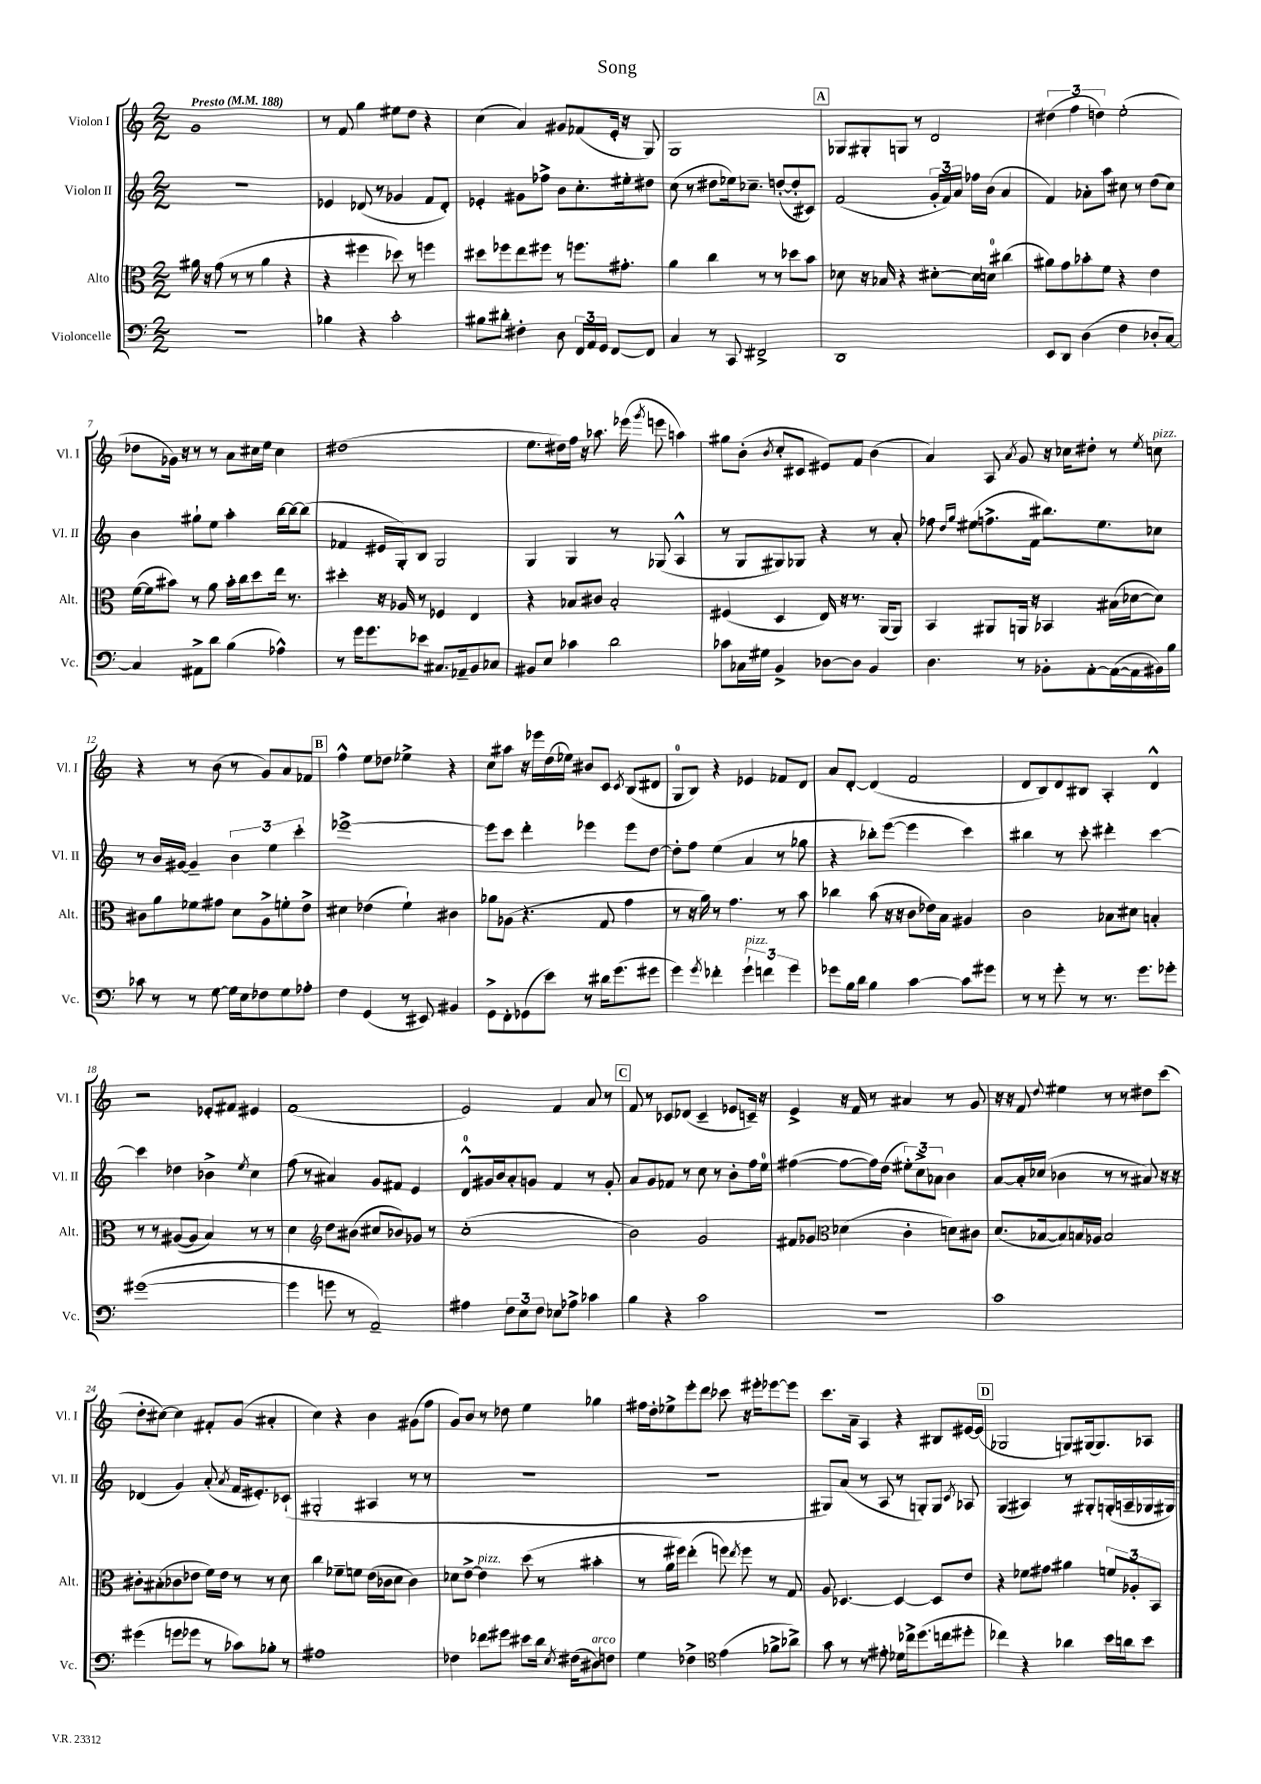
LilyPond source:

\header { title = "Song" }
<<
\new StaffGroup <<
\new Staff = "s0" \with { instrumentName = "Violon I" shortInstrumentName = "Vl. I" } {
    \clef treble \key c \major \numericTimeSignature \time 2/2 \tempo "Presto" 4 = 188
    \autoBeamOff g'1 |
    r8 f'8 g''4 eis''8[ d''8] r4 |
    c''4( a'4) gis'8[ fes'8( e'16]-. r16 g8) |
    g1 |
    \mark \markup { \box "A" } ges8[ gis8-. g8] r8 d'2 |
    \tuplet 3/2 { dis''4( f''4 d''4) } e''2-.( |
    des''8[ ges'16]) r16 r8 r8 a'8[ cis''16 e''16] cis''4 |
    dis''1( |
    e''8.[ dis''16) f''16] r16 aes''8. ees'''16( \acciaccatura { g'''8 } e'''8 a''4) |
    gis''8[ b'8]-.( \acciaccatura { b'8 } c''8[-. cis'8] eis'8[) f'8] b'4( |
    a'4) a8 \acciaccatura { a'8 } g'8 r16 ces''16[ dis''8]-. r8 \acciaccatura { e''8 } c''8^\markup { \italic "pizz." } |
    r4 r8 b'8( r8 g'8[) a'8 fes'8] |
    \mark \markup { \box "B" } f''4-^ e''8[ des''8] ees''4-> r4 |
    c''8[ ais''8] r16 ees'''16[ d''16( ees''16]) bis'8[ c'8] \acciaccatura { c'8 } b8[( dis'8] |
    g8[-0 b8]) r4 ees'4 fes'8[ d'8] |
    a'8[ d'8]~-. d'4( f'2 |
    d'8[ b8) d'8 bis8] a4-. d'4-^ |
    r2 ees'8[-. fis'8] eis'4 |
    f'1( |
    e'2) f'4 a'8 r8 |
    \mark \markup { \box "C" } f'8 r8 ces'8[ des'8]( ces'4-- ees'8[ c'16]--) r16 |
    e'4-> r16 f'16 r8 ais'4 r8 g'8 |
    r16 r16 f'8 \appoggiatura { d''8 } eis''4 r8 r8 dis''8[ c'''8]( |
    d''8[-. cis''8]~) cis''4 fis'8[-. g'8]( ais'4-. |
    c''4) r4 b'4 gis'8[( f''8] |
    g'8[) b'8] r8 des''8 e''4 ges''4 |
    fis''16[ d''16-. ees''8-> e'''8-. d'''8] ces'''8 r16 eis'''16[-. ees'''8~ ees'''8] |
    c'''8.[ a'16]-- a4 r4 bis8[ eis'16~ eis'16]( |
    \mark \markup { \box "D" } ges2 g8[) gis16( gis8.) aes8] \bar "|." |
}
\new Staff = "s1" \with { instrumentName = "Violon II" shortInstrumentName = "Vl. II" } {
    \clef treble \key c \major \numericTimeSignature \time 2/2
    \autoBeamOff r1 |
    ees'4 des'8( r8 ges'4 f'8[ des'8]-.) |
    ees'4-. gis'8[ fes''8]-> b'8[ c''8.-. eis''16-. dis''8] |
    c''8( r8 dis''8[ ees''16) ces''8.]-- d''8[~-.( d''8-. cis'8]) |
    \mark \markup { \box "A" } f'2( \tuplet 3/2 { g'16[-. f'16) a'16] } fes''16[ b'16]( a'4 |
    f'4) aes'8[-. a''8] cis''8 r8 d''8[( cis''8]) |
    b'4 gis''8[-! e''8] a''4-. b''16[~ b''16~ b''8]( |
    fes'4 eis'16[ g16-.) b8] g2 |
    g4 g4 r8 ges8( a4-^ |
    r8 g8[ gis8) ges8] r4 r8 a'8-. |
    fes''8 \grace { d''16[ g''16] } eis''8[( f''8.-> f'16] bis''8.[) eis''8. ces''8] |
    r8 b'16[ gis'16]~ gis'4-- \tuplet 3/2 { b'4 e''4 c'''4-. } |
    \mark \markup { \box "B" } ees'''1~-> |
    ees'''8[ c'''8] d'''4-. ees'''4 ees'''8[ d''8]~ |
    d''8[-. f''8] e''4( a'4 r8 ges''8 |
    r4 bes''8[-.) e'''8]~( e'''4 c'''4) |
    bis''4 r8 c'''8-. dis'''4-. c'''4~ |
    c'''4 des''4 bes'4-> \acciaccatura { e''8 } c''4 |
    f''8( r8 ais'4) g'8[ fis'8] e'4 |
    d'8[-0-^ gis'16 b'16 a'8-. g'8] f'4 r8 g'8-. |
    \mark \markup { \box "C" } a'8[ g'8 fes'8] r8 c''8 r8 b'8[-. f''16 e''16]-0 |
    fis''4~( fis''8[~ fis''16) d''16]( \tuplet 3/2 { eis''8[-.) c''8-> aes'8] } b'4 |
    a'8[~ a'16-. ces''16]( bes'4 r8 r8 ais'8) r16 r16 |
    des'4( g'4) a'8-.( \acciaccatura { a'8 } f'16[ eis'8.-.) ces'8]-!( |
    gis2-. ais4 r8 r8 |
    R1 |
    R1 |
    gis8[) a'8]( r8 a8 r8 g8[-.) g8] \acciaccatura { c'8 } aes8 |
    \mark \markup { \box "D" } g4( ais4) r8 gis8[-. g16-.( a16-- ges16 gis16]) \bar "|." |
}
\new Staff = "s2" \with { instrumentName = "Alto" shortInstrumentName = "Alt." } {
    \clef alto \key c \major \numericTimeSignature \time 2/2
    \autoBeamOff ais'16 r16 g'8( r8 r8 ais'4 r4 |
    r4 fis''4 des''8) r8 f''4 |
    dis''8[ fes''8 e''8 fis''8] r8 f''8.[ gis'8.]-. |
    a'4 c''4 r8 r8 des''8[ b'8] |
    \mark \markup { \box "A" } des'8 r16 bes16 r4 dis'8[~-. dis'16 d'16]-0 cis''4( |
    ais'8[) g'8 bes'8-. f'8] r4 e'4 |
    f'16[~( f'16 bis'8]) r8 a'8 bis'16[-. c''16 d''8 e''16] r8. |
    dis''4-. r16 aes16 r8 fes4 e4 |
    r4 bes8[ cis'8] bes2-. |
    fis4( d4 e16) r16 r8. a,16[( a,8]) |
    b,4 ais,8[ a,16] r16 bes,4 bis16[( des'16~ des'8]) |
    cis'8[ a'8 fes'8 gis'8] d'8[ a8-> f'8-. e'8]-> |
    \mark \markup { \box "B" } dis'4 ees'4( f'4-!) cis'4 |
    aes'8[ aes8]( r4. g8 g'4 |
    r8 r16 a'16) r8 g'4. r8 b'8 |
    ces''4 b'8( r16 r16 c'8[ ees'16) b16] ais4 |
    c'2 bes8[ dis'8] b4-. |
    r8 r8 ais8[~( ais8] b4) r8 r8 |
    d'4 \clef treble d''8[ bis'8]( cis''8[ bes'8) ges'8] r8 |
    c''1-.( |
    \mark \markup { \box "C" } b'2) g'2 |
    fis'8[ ges'8] \clef alto des'4( c'4-. d'8[) cis'8] |
    d'8.[( bes16~ bes8) b16 aes16] b2 |
    cis'8[-. bis8-.( ces'8 ees'8] f'16[) ees'16] r8 r8 d'8 |
    c''4 fes'8[-- f'8] e'16[( ces'16 d'8] ces'4) |
    des'8[ e'8]~-> e'4^\markup { \italic "pizz." } d''8( r8 bis'4-. |
    r8 a'16[ fis''16]) e''4-.( f''8) \acciaccatura { e''8 } f''8 r8 g8 |
    a8 des4.~ des4~ des8[ e'8] |
    \mark \markup { \box "D" } r4 fes'8[ gis'8] ais'4 \tuplet 3/2 { f'8[ aes8-. b,8] } \bar "|." |
}
\new Staff = "s3" \with { instrumentName = "Violoncelle" shortInstrumentName = "Vc." } {
    \clef bass \key c \major \numericTimeSignature \time 2/2
    \autoBeamOff R1 |
    bes4 r4 c'2-. |
    bis8[ dis'8]-. fis4-. d8 \tuplet 3/2 { f,16[ a,16 g,16] } f,8[~ f,8] |
    c4 r8 c,8 fis,2-> |
    \mark \markup { \box "A" } d,1 |
    e,8[ d,8] d4( f4 des8[-. c8]~) |
    c4 ais,8[-> d'8] b4( aes4-^) |
    r8 g'16[ g'8. ees'8] cis8.[ aes,16-- b,8 ces8] |
    bis,8[ e8] ces'4 d'2 |
    ces'8[ ces16 gis16] b,4-> des8[~ des8] b,4 |
    d4. r8 bes,8[-. a,8~-. a,16~( a,16 bis,16) b16] |
    ces'8 r8 r8 g8~ g16[ e16 fes8 g8 aes8]-. |
    \mark \markup { \box "B" } f4 g,4( r8 eis,8) bis,4 |
    g,8[-> f,8-. ges,8( e'8]) r8 dis'16[ g'8.( gis'8] |
    g'4) \acciaccatura { g'8 } fes'4-. \tuplet 3/2 { g'4-!^\markup { \italic "pizz." } f'4 g'4 } |
    ges'8[ b16 d'16] b4 c'4~ c'8[ gis'8] |
    r8 r8 g'8-. r8 r8. g'8.[ ges'8]-. |
    gis'1~( |
    gis'4 g'8 r8 a,2--) |
    ais4 \tuplet 3/2 { f8[ e8 f8] } ees8[ aes8]-> ces'4 |
    \mark \markup { \box "C" } b4 r4 c'2 |
    R1 |
    c'1 |
    gis'4( g'8[ ges'8] r8 ces'8[) bes8]-. r8 |
    ais1 |
    fes4 fes'8[ gis'8] eis'8[ d'16] \acciaccatura { e8 } fis16[( dis8^\markup { \italic "arco" }) f8] |
    g4 fes4-> \clef tenor e'4( fes'8[-> aes'8]->) |
    g'8 r8 r8 eis'8-. des'16[ ces''16-> d''8.( c''16 dis''8]-. |
    \mark \markup { \box "D" } ces''4) r4 aes'4 b'16[ a'16 b'8] \bar "|." |
}
>>
>>
